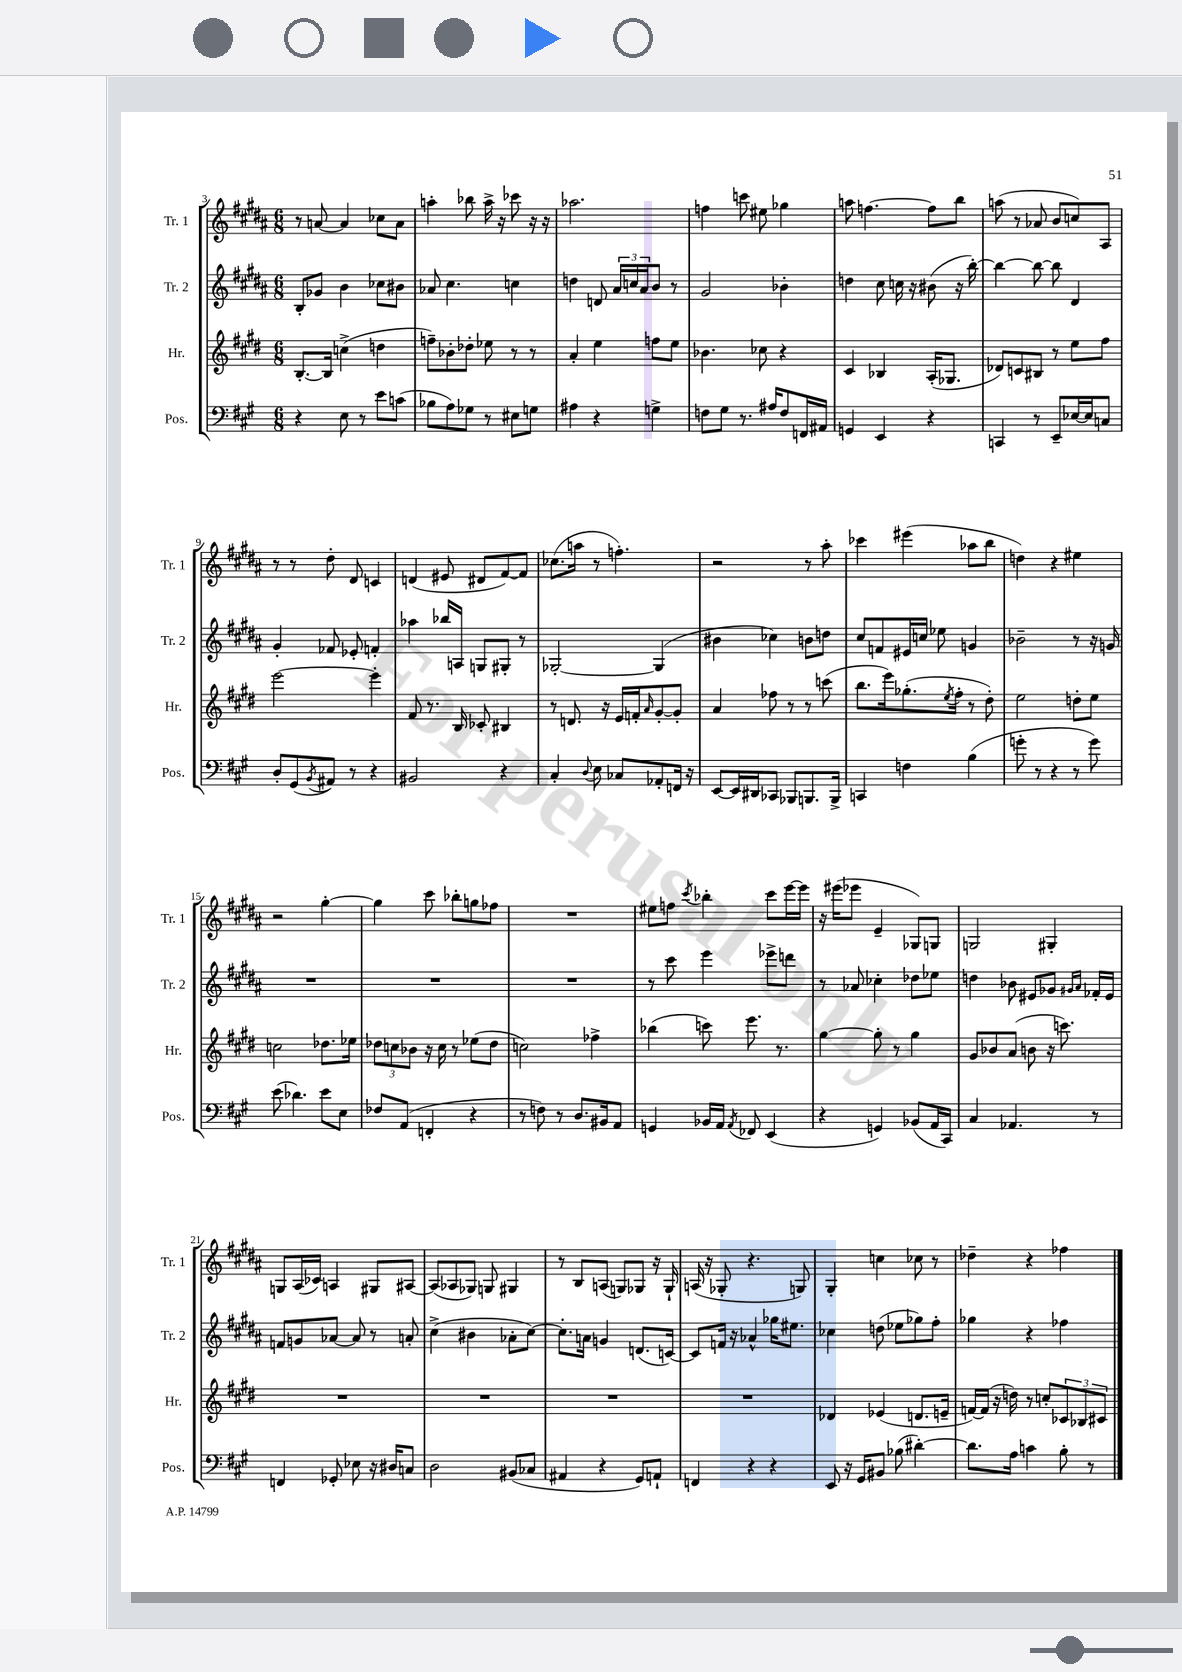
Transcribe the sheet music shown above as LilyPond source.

<<
\new StaffGroup <<
\new Staff = "s0" \with { instrumentName = "Tr. 1" shortInstrumentName = "Tr. 1" } {
    \clef treble \key b \major \numericTimeSignature \time 6/8
    r8 a'8~ a'4 ces''8 a'8 |
    a''4-. bes''8 a''16-> r16 ces'''8 r16 r16 |
    aes''2. |
    f''4 c'''8 eis''8 ges''4 |
    a''8 f''4.~ f''8 b''8 |
    a''8( r8 aes'8 b'8 c''8) ais8 |
    r8 r8 dis''8-. dis'8 c'4 |
    d'4( eis'8 dis'8 fis'8~) fis'8 |
    ces''8.( a''16 r8 f''4.-.) |
    r2 r8 ais''8-. |
    ces'''4 eis'''4( aes''8 b''8 |
    d''4) r4 eis''4 |
    r2 gis''4~-. |
    gis''4 cis'''8 bes''8-. g''8 fes''8 |
    R2. |
    eis''8 f''8 \acciaccatura { cis'''8 } bes''4-. cis'''8 e'''16~ e'''16 |
    r16 eis'''16( ees'''8 e'4-- ges8) g8 |
    g2 gis4-. |
    g8 ais16( ces'16) a4 gis8 ais8~ |
    ais8( aes8 ges8) g8 gis4 |
    r8 b8 a8( g8) ges8 r16 ges16-! |
    a16( r16 ges8-. r4. g8) |
    gis4-. c''4 ces''8 r8 |
    des''4-- r4 fes''4 \bar "|." |
}
\new Staff = "s1" \with { instrumentName = "Tr. 2" shortInstrumentName = "Tr. 2" } {
    \clef treble \key b \major \numericTimeSignature \time 6/8
    b8-. ges'8 b'4 ces''8 bis'8 |
    aes'8 cis''4. c''4 |
    d''4 d'8 \tuplet 3/2 { ais'16 c''16 ais'16 } b'8 r8 |
    gis'2 bes'4-. |
    d''4 cis''8 c''16 r16 bis'8( r16 b''16~-.) |
    b''4~ b''8~ b''8 dis'4 |
    gis'4-. fes'8 ees'8-. f'4-. |
    aes''4 bes''16 a16 g8 gis8-. r8 |
    ges2~-. ges4( |
    bis'4 ces''4) b'8 d''8 |
    cis''8 f'8 eis'16 c''16 ees''8 g'4 |
    bes'2-- r8 r16 g'16 |
    R2. |
    R2. |
    R2. |
    r8 cis'''8 e'''4 ees'''8-> d'''8 |
    r8 aes'8 ces''4-. des''8 ees''8 |
    d''4 bes'8 eis'8 ges'8 \grace { gis'16 ais'16 } fes'16-. eis'16 |
    f'8 g'8 aes'8~ aes'8 r8 a'8-. |
    cis''4->( bis'4 aes'8-. cis''8~) |
    cis''8.-. a'16 g'4 d'8.( c'16~) |
    c'8 f'16 r16 aes'4-^ ges''16 eis''8. |
    ces''4 d''8( ees''8 ges''8) fis''8-. |
    ges''4 r4 fes''4 \bar "|." |
}
\new Staff = "s2" \with { instrumentName = "Hr." shortInstrumentName = "Hr." } {
    \clef treble \key e \major \numericTimeSignature \time 6/8
    b8.~-. b16 c''4->( d''4 |
    f''8--) bes'8-. des''8-. ees''8 r8 r8 |
    a'4-. e''4 f''8 e''8 |
    bes'4. ces''8 r4 |
    cis'4 bes4 a16-.( ges8. |
    des'8) c'8 bis8 r8 e''8 fis''8 |
    e'''2~ e'''4-. |
    fis'8 r8. b16 ces'8-. bis4 |
    r8 d'8. r16 e'16 f'16-. \grace { a'16 } gis'8~-. gis'8-. |
    a'4 fes''8 r8 r8 c'''8( |
    b''8. e'''16) ges''8.-.( \acciaccatura { e''8 } fis''16-. r8 dis''8-.) |
    e''2 d''8-. e''8 |
    c''2 des''8. ees''16 |
    \tuplet 3/2 { des''8 c''8 bes'8 } r16 c''16 r8 ees''8( des''8 |
    c''2) fes''4-> |
    bes''4( c'''8) e'''8. r8. |
    gis''4~ gis''8-. r8 gis''4 |
    gis'8 bes'8 a'8( b'8 r16 c'''8.) |
    R2. |
    R2. |
    R2. |
    R2. |
    des'4 ees'4( d'8. e'16-- |
    f'16~) f'16( r16 d''16) r8 c''8-. \tuplet 3/2 { ces'8 bes8 cis'8 } \bar "|." |
}
\new Staff = "s3" \with { instrumentName = "Pos." shortInstrumentName = "Pos." } {
    \clef bass \key a \major \numericTimeSignature \time 6/8
    r4 e8 r8 e'8 c'8( |
    bes8 a8) ges8 r8 eis8 g8 |
    ais4 r4 g4-> |
    f8 gis8 r8. ais16 f8 f,16 ais,16 |
    g,4 e,4 r4 |
    c,4 r8 e,8-- ees16~ ees16 c8 |
    d8-. gis,8( \acciaccatura { b,8 } ais,8) r8 r4 |
    bis,2 r4 |
    cis4-. \appoggiatura { d8 } e8 ces8 aes,8-. f,16 r16 |
    e,8~ e,16 dis,16 ces,8 bes,,8 b,,8. b,,16-> |
    c,4 f4 b4( |
    g'8-. r8 r4 r8 g'8) |
    e'8( des'4.) e'8 e8 |
    fes8 a,8( f,4-. r4 |
    r8 f8) r8 d8. bis,16 a,8 |
    g,4 bes,16 a,16 \acciaccatura { a,8 } fes,8 e,4( |
    r4 g,4) bes,8( a,16 cis,16) |
    cis4 aes,4. r8 |
    f,4 ges,8-. ees8 r16 dis16 c8 |
    d2 bis,8( ces8 |
    ais,4 r4 gis,8) a,8-! |
    f,4 r4 r4 |
    e,8 r16 gis,16 bis,8 bes8( dis'4~-.) |
    dis'8. a16 c'4 b8-. r8 \bar "|." |
}
>>
>>
\layout { \context { \Score currentBarNumber = #3 } }
